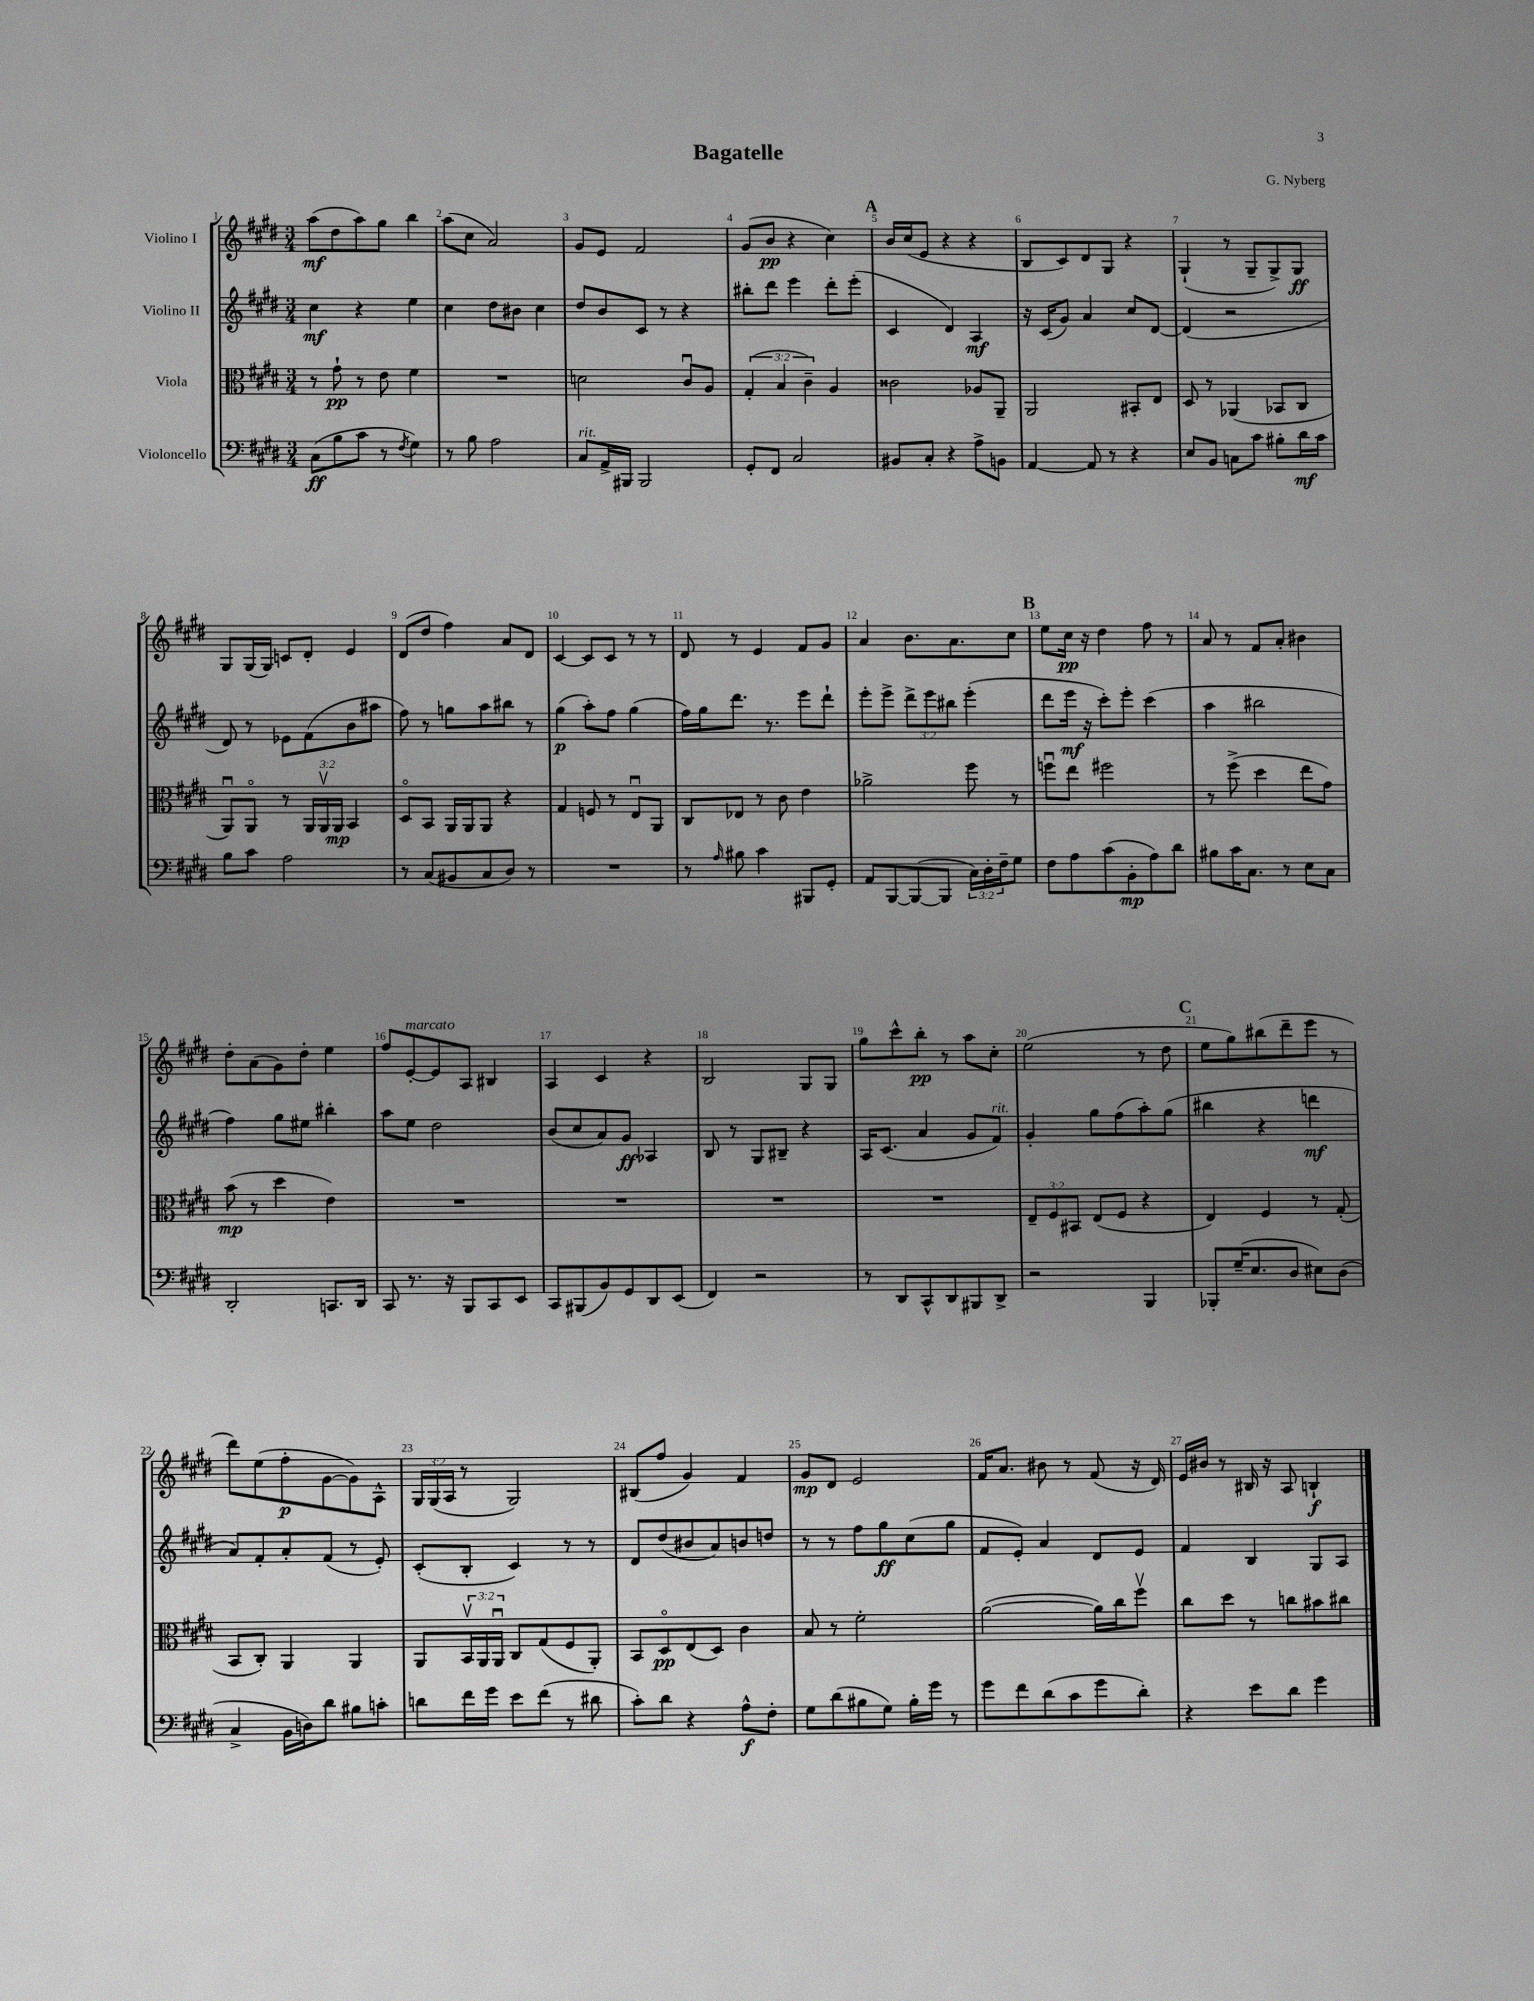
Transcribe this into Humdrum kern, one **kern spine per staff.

**kern	**dynam	**kern	**dynam	**kern	**dynam	**kern	**dynam
*part4	*part4	*part3	*part3	*part2	*part2	*part1	*part1
*staff4	*staff4	*staff3	*staff3	*staff2	*staff2	*staff1	*staff1
*I"Violoncello	*	*I"Viola	*	*I"Violino II	*	*I"Violino I	*
*clefF4	*	*clefC3	*	*clefG2	*	*clefG2	*
*k[f#c#g#d#]	*	*k[f#c#g#d#]	*	*k[f#c#g#d#]	*	*k[f#c#g#d#]	*
*M3/4	*	*M3/4	*	*M3/4	*	*M3/4	*
=1	=1	=1	=1	=1	=1	=1	=1
(8C#\L	ff	8r	.	4cc#\	mf	(8aa\L	mf
8B\	.	8g#`\	pp	.	.	8dd#\	.
8c#\J	.	8r	.	4r	.	8aa\)	.
8r	.	8e\	.	.	.	8gg#\J	.
8qF#/	.	.	.	.	.	.	.
4G#\)	.	4f#\	.	4ee\	.	4bb\	.
=2	=2	=2	=2	=2	=2	=2	=2
8r	.	2.r	.	4cc#\	.	(8aa\L	.
8B\	.	.	.	.	.	8cc#\J	.
2A\	.	.	.	8dd#\L	.	2a/)	.
.	.	.	.	8b#X\J	.	.	.
.	.	.	.	4cc#\	.	.	.
=3	=3	=3	=3	=3	=3	=3	=3
!LO:TX:a:i:t=rit.	!	!	!	!	!	!	!
8C#/L	.	2dn\	.	8dd#/L	.	8g#/L	.
16AA^/L	.	.	.	8b/	.	8e/J	.
16BBB#X/JJ	.	.	.	.	.	.	.
2BBB#/	.	.	.	8c#/J	.	2f#/	.
.	.	.	.	8r	.	.	.
.	.	8c#u/L	.	4r	.	.	.
.	.	8A/J	.	.	.	.	.
=4	=4	=4	=4	=4	=4	=4	=4
8GG#'/L	.	(6G#'/	.	8bb#X'\L	.	(8g#/L	.
8FF#/J	.	.	.	8ddd#\J	.	8b/J	pp
.	.	6B/	.	.	.	.	.
2C#/	.	.	.	4eee\	.	4r	.
.	.	6c#~\)	.	.	.	.	.
.	.	4A/	.	8ddd#'\L	.	4cc#\)	.
.	.	.	.	(8eee'\J	.	.	.
!!LO:REH:place=s1:t=A
=5	=5	=5	=5	=5	=5	=5	=5
8BB#X/L	.	2c##X\	.	4c#/	.	16b/LL	.
.	.	.	.	.	.	(16cc#/J	.
8C#'/J	.	.	.	.	.	8e/J	.
4r	.	.	.	4d#/)	.	4r	.
8A^\L	.	8A-X/L	.	4A/	mf	4r	.
8BBn\J	.	8AA~/J	.	.	.	.	.
=6	=6	=6	=6	=6	=6	=6	=6
[4AA/	.	2AA/	.	16r	.	8B/L	.
.	.	.	.	(16c#/KL	.	.	.
.	.	.	.	8g#/J)	.	8c#/)	.
8AA/]	.	.	.	4a/	.	8d#/	.
8r	.	.	.	.	.	8G#/J	.
4r	.	8BB#X'/L	.	8cc#/L	.	4r	.
.	.	8E/J	.	[8d#/J	.	.	.
=7	=7	=7	=7	=7	=7	=7	=7
8E/L	.	8D#/	.	(4d#/]	.	(4G#`/	.
8BB/J	.	8r	.	.	.	.	.
8Cn\L	.	(4AA-X/	.	2r	.	8r	.
8c#\J	.	.	.	.	.	8G#~/L	.
8B#X'\L	.	8BB-X/L	.	.	.	8G#^/)	.
16d#\L	mf	8C#/J	.	.	.	8G#/J	ff
16c#\JJ	.	.	.	.	.	.	.
!!LO:LB:g=z
=8	=8	=8	=8	=8	=8	=8	=8
8B\L	.	8AAu/L)	.	8d#/)	.	8G#/L	.
8c#\J	.	8AA/J	.	8r	.	(16G#/L	.
.	.	.	.	.	.	16G#/JJ)	.
2A\	.	8r	.	8e-X\L	.	8cn/L	.
.	.	24AA/LL	.	(8f#\	.	8d#'/J	.
.	.	24AAv/	.	.	.	.	.
.	.	24AA/JJ	mp	.	.	.	.
.	.	4BB/	.	8b\	.	4e/	.
.	.	.	.	8aa#X\J	.	.	.
=9	=9	=9	=9	=9	=9	=9	=9
8r	.	8D#/L	.	8ff#\)	.	(8d#/L	.
(8C#/L	.	8BB/J	.	8r	.	8dd#/J	.
8BB#X/	.	16AA/LL	.	8ggn\L	.	4ff#\)	.
.	.	16AA/J	.	.	.	.	.
8C#/	.	8AA/J	.	8aa\	.	.	.
8D#/J)	.	4r	.	8bb#X\J	.	8a/L	.
8r	.	.	.	8r	.	8d#/J	.
=10	=10	=10	=10	=10	=10	=10	=10
2.r	.	4G#/	.	(4gg#\	p	[4c#/	.
.	.	8Fn/	.	8aa'\L)	.	8c#/L]	.
.	.	8r	.	8ff#\J	.	8c#/J	.
.	.	8Eu/L	.	(4gg#\	.	8r	.
.	.	8AA/J	.	.	.	8r	.
=11	=11	=11	=11	=11	=11	=11	=11
8r	.	8C#/L	.	16ff#\LL)	.	8d#/	.
.	.	.	.	16gg#\J	.	.	.
16qqA/	.	.	.	.	.	.	.
8B#X\	.	8E-X/J	.	8.ddd#\J	.	8r	.
4c#\	.	8r	.	.	.	4e/	.
.	.	.	.	8.r	.	.	.
.	.	8c#\	.	.	.	.	.
8BBB#X/L	.	4e\	.	8eee\L	.	8f#/L	.
8GG#'/J	.	.	.	8ddd#`\J	.	8g#/J	.
=12	=12	=12	=12	=12	=12	=12	=12
8AA/L	.	2a-X^\	.	8eee'\L	.	4a/	.
[8BBB/	.	.	.	8eee^\J	.	.	.
(8BBB/_	.	.	.	12ddd#^\L	.	8.b\L	.
.	.	.	.	12eee\	.	.	.
8BBB/J]	.	.	.	.	.	.	.
.	.	.	.	12bb#X\J	.	.	.
.	.	.	.	.	.	8.a\	.
24C#\LL)	.	8ff#\	.	(4eee'\	.	.	.
24D#'\	.	.	.	.	.	.	.
24F#~\J	.	.	.	.	.	.	.
8G#\J	.	8r	.	.	.	8cc#\J	.
!!LO:REH:place=s1:t=B
=13	=13	=13	=13	=13	=13	=13	=13
8F#\L	.	8ffnu\L	.	8ddd#\L	.	8ee\L	.
8A\	.	8ee\J	.	16eee\Jk	mf	16cc#\Jk	pp
.	.	.	.	16r	.	16r	.
(8c#\	.	2ff#X\	.	8ccc#'\L)	.	4dd#\	.
8BB'\	mp	.	.	8eee'\J	.	.	.
8A\)	.	.	.	(4ccc#\	.	8ff#\	.
8d#\J	.	.	.	.	.	8r	.
=14	=14	=14	=14	=14	=14	=14	=14
8B#X\L	.	8r	.	4aa\	.	8a/	.
16c#\K	.	(8ff#^\	.	.	.	8r	.
8.C#\J	.	.	.	.	.	.	.
.	.	4dd#\	.	2bb#X\	.	8f#/L	.
8r	.	.	.	.	.	8a'/J	.
8E\L	.	8ee\L	.	.	.	4b#X\	.
8C#\J	.	8g#\J)	.	.	.	.	.
!!LO:LB:g=z
=15	=15	=15	=15	=15	=15	=15	=15
2DD#'/	.	(8b\	mp	4ff#\)	.	8dd#'\L	.
.	.	8r	.	.	.	(8a\	.
.	.	4dd#\	.	8gg#\L	.	8g#\)	.
.	.	.	.	8ee#X\J	.	8dd#'\J	.
8.CCn/L	.	4e\)	.	4bb#X'\	.	4ee\	.
16DD#/Jk	.	.	.	.	.	.	.
=16	=16	=16	=16	=16	=16	=16	=16
8CC#/	.	2.r	.	8aa\L	.	8ff#/L	.
!	!	!	!	!	!	!LO:TX:a:i:t=marcato	!
8.r	.	.	.	8ee\J	.	[8e'/	.
.	.	.	.	2dd#\	.	8e/]	.
16r	.	.	.	.	.	.	.
8BBB/L	.	.	.	.	.	8A/J	.
8CC#/	.	.	.	.	.	4B#X/	.
8EE/J	.	.	.	.	.	.	.
=17	=17	=17	=17	=17	=17	=17	=17
8CC#/L	.	2.r	.	(8b/L	.	4A/	.
(8BBB#X/	.	.	.	8cc#/	.	.	.
8BB/)	.	.	.	8a/)	.	4c#/	.
8GG#/	.	.	.	8g#/J	ff	.	.
8DD#/	.	.	.	4A-X/	.	4r	.
(8EE/J	.	.	.	.	.	.	.
=18	=18	=18	=18	=18	=18	=18	=18
4FF#/)	.	2.r	.	8B/	.	2B/	.
.	.	.	.	8r	.	.	.
2r	.	.	.	8G#/L	.	.	.
.	.	.	.	8B#X~/J	.	.	.
.	.	.	.	4r	.	8G#/L	.
.	.	.	.	.	.	8G#/J	.
=19	=19	=19	=19	=19	=19	=19	=19
8r	.	2.r	.	16A/KL	.	8gg#\L	.
.	.	.	.	(8.c#/J	.	.	.
8DD#/L	.	.	.	.	.	8ccc#^^\	.
8CC#^^/	.	.	.	4a/	.	8bb'\J	pp
8DD#/	.	.	.	.	.	8r	.
8BBB#X/	.	.	.	8g#/L	.	8aa\L	.
!	!	!	!	!LO:TX:a:i:t=rit.	!	!	!
8DD#^/J	.	.	.	8f#/J)	.	8cc#'\J	.
=20	=20	=20	=20	=20	=20	=20	=20
2r	.	12E~/L	.	4g#'/	.	(2ee\	.
.	.	12F#/	.	.	.	.	.
.	.	12BB#X/J	.	.	.	.	.
.	.	(8E/L	.	8gg#\L	.	.	.
.	.	8F#/J	.	(8ff#\	.	.	.
4BBB/	.	4r	.	8aa'\)	.	8r	.
.	.	.	.	(8gg#\J	.	8dd#\	.
!!LO:REH:place=s1:t=C
=21	=21	=21	=21	=21	=21	=21	=21
8BBB-X'/L	.	4E/)	.	4bb#X\	.	8ee\L	.
(16G#~/K	.	.	.	.	.	8gg#\)	.
8.E/	.	.	.	.	.	.	.
.	.	4F#/	.	4r	.	(8bb#X\	.
8D#/J	.	.	.	.	.	8ddd#~\	.
8E#X\L)	.	8r	.	4dddn\	mf	8eee\J	.
(8D#\J	.	(8G#'/	.	.	.	8r	.
!!LO:LB:g=z
=22	=22	=22	=22	=22	=22	=22	=22
4C#^/	.	8BB/L	.	8a/L)	.	8ddd#\L)	.
.	.	8C#'/J)	.	8f#'/	.	(8ee\	.
16BB\LL	.	4AA/	.	8a'/	.	8ff#'\	p
16Dn\J)	.	.	.	.	.	.	.
8d#\J	.	.	.	(8f#/J	.	[8g#\	.
8B#X\L	.	4AA/	.	8r	.	8g#\])	.
8cn'\J	.	.	.	8e'/)	.	8A^^\J	.
=23	=23	=23	=23	=23	=23	=23	=23
8dn\L	.	8AA/L	.	(8c#'/L	.	24G#/LL	.
.	.	.	.	.	.	(24G#/	.
.	.	.	.	.	.	24A/JJ	.
16f#\L	.	24BBv/L	.	8B'/J	.	8r	.
.	.	24AA/	.	.	.	.	.
16g#\JJ	.	.	.	.	.	.	.
.	.	24AAu/JJ	.	.	.	.	.
8e\L	.	8C#/L	.	4c#/)	.	2G#/)	.
(8f#\J	.	(8G#/	.	.	.	.	.
8r	.	8F#/	.	8r	.	.	.
8d#X\	.	8AA'/J)	.	8r	.	.	.
=24	=24	=24	=24	=24	=24	=24	=24
8c#'\L)	.	8BB/L	.	8d#/L	.	(8B#X/L	.
8d#\J	.	8D#/	pp	(8dd#/	.	8ff#/J	.
4r	.	(8E/	.	8b#X/	.	4g#/)	.
.	.	8D#/J)	.	8a/)	.	.	.
8A^^\L	f	4c#\	.	8bn/	.	4f#/	.
8F#'\J	.	.	.	8ddn/J	.	.	.
=25	=25	=25	=25	=25	=25	=25	=25
8G#\L	.	8B/	.	8r	.	8g#/L	mp
(8d#\	.	8r	.	8r	.	8d#/J	.
8B#X\	.	2f#'\	.	8ff#\L	.	2e/	.
8G#\J)	.	.	.	8gg#\	ff	.	.
16B#'\LL	.	.	.	(8cc#\	.	.	.
16g#\JJ	.	.	.	.	.	.	.
8r	.	.	.	8gg#\J	.	.	.
=26	=26	=26	=26	=26	=26	=26	=26
8g#\L	.	([2a\	.	8f#/L	.	16f#/KL	.
.	.	.	.	.	.	8.a/J	.
8f#\	.	.	.	8e'/J)	.	.	.
(8d#\	.	.	.	4a/	.	8b#X\	.
8c#\	.	.	.	.	.	8r	.
8g#\	.	16a\LL])	.	8d#/L	.	(8f#/	.
.	.	16cc#\J	.	.	.	.	.
8d#'\J)	.	8ff#v\J	.	8e/J	.	16r	.
.	.	.	.	.	.	16d#/)	.
=27	=27	=27	=27	=27	=27	=27	=27
4r	.	8cc#\L	.	4f#/	.	16e/LL	.
.	.	.	.	.	.	16b#X/JJ	.
.	.	8dd#\J	.	.	.	8r	.
8e\L	.	8r	.	4B/	.	16B#X/	.
.	.	.	.	.	.	16r	.
8d#\J	.	8ccn\L	.	.	.	8A/	.
4g#\	.	8b#X\	.	8G#/L	.	4Bn`/	f
.	.	8cc#X\J	.	8A/J	.	.	.
==	==	==	==	==	==	==	==
*-	*-	*-	*-	*-	*-	*-	*-
